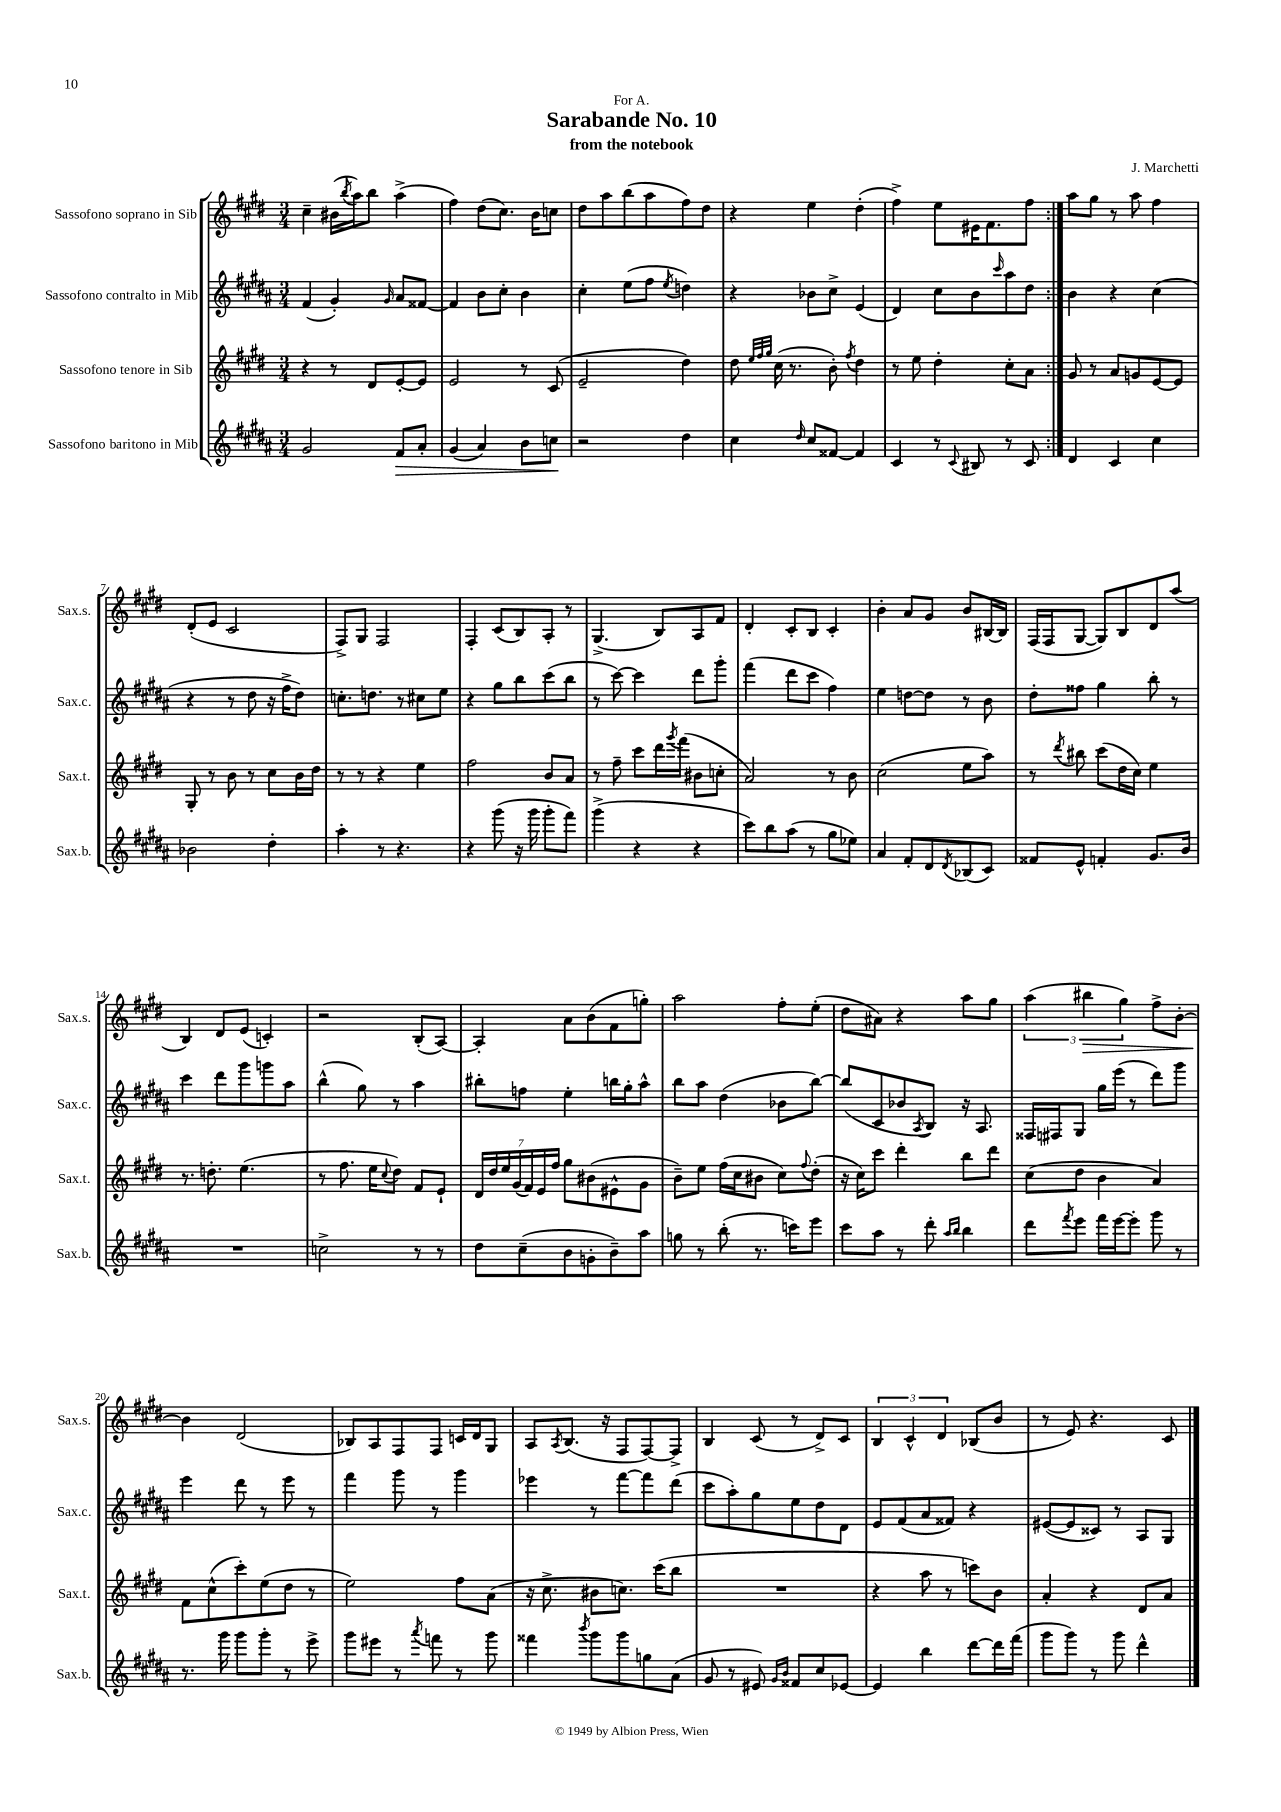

**kern	**kern	**kern	**kern
*staff4	*staff3	*staff2	*staff1
*clefG2	*clefG2	*clefG2	*clefG2
*k[f#c#g#d#a#]	*k[f#c#g#d#]	*k[f#c#g#d#a#]	*k[f#c#g#d#]
*M3/4	*M3/4	*M3/4	*M3/4
2g#	4r	(4f#	4cc#~
.	8r	4g#')	(16b#
.	.	.	8qbb
.	.	.	16aa)
.	8d#	.	8bb
.	.	16qqg#	.
8f#	[8e'	8a#	(4aa^
8a#'	8e]	[8f##	.
=	=	=	=
(4g#	2e	4f##]	4ff#)
4a#)	.	8b	(8dd#
.	.	8cc#'	8.cc#)
8b	8r	4b	.
.	.	.	16b
8cc	(8c#	.	8cc
=	=	=	=
2r	2e~	4cc#'	8dd#
.	.	.	8aa
.	.	(8ee	(8bb
.	.	8ff#	8aa
.	.	8qee	.
4dd#	4dd#)	4dd)	8ff#)
.	.	.	8dd#
=	=	=	=
4cc#	8dd#	4r	4r
.	32qqee	.	.
.	32qqff#	.	.
.	32qqgg#	.	.
.	(16cc#	.	.
.	8.r	.	.
16qqdd#	.	.	.
8cc#	.	8b-	4ee
[8f##	8b')	8cc#^	.
.	8qff#	.	.
4f##]	4dd#	(4e	(4dd#'
=	=	=	=
4c#	8r	4d#)	4ff#^)
.	8ee	.	.
8r	4dd#'	8cc#	8ee
8qqc#	.	.	.
8B#	.	8b	16e#
.	.	.	8.f#
.	.	16qqccc#	.
8r	8cc#'	8aa#	.
8c#	8a	8dd#	8ff#
=:|!	=:|!	=:|!	=:|!
4d#	8g#	4b	8aa
.	8r	.	8gg#
4c#	8a	4r	8r
.	8g	.	8aa
4cc#	[8e	(4cc#	4ff#
.	8e]	.	.
=	=	=	=
2b-	8G#'	4r	(8d#'
.	8r	.	8e
.	8b	8r	2c#
.	8r	8dd#	.
4dd#'	8cc#	16r	.
.	.	16ff#^	.
.	16b	8dd#)	.
.	16dd#	.	.
=	=	=	=
4aa#'	8r	8.cc'	8F#^)
.	8r	.	8G#
.	.	8.dd	.
8r	4r	.	2F#
4.r	.	8r	.
.	4ee	8cc#	.
.	.	8ee	.
=	=	=	=
4r	2ff#	4r	4F#'
(8ggg#	.	8gg#	(8c#
16r	.	8bb	8B)
16ggg#	.	.	.
8ggg#'	8b	(8ccc#	8A'
8fff#)	8a	8bb	8r
=	=	=	=
(4ggg#^	8r	8r	(4.G#^
.	8ff#~	[8ccc#)	.
4r	8ccc#	4ccc#]	.
.	16ddd#	.	8B)
.	8qggg#	.	.
.	(16fff#	.	.
4r	8b#	8ddd#	8A
.	8cc'	8ggg#'	8f#
=	=	=	=
8ccc#)	2a)	(4fff#	4d#'
8bb	.	.	.
(8aa#	.	8ddd#	8c#'
8r	.	8ccc#	8B
8gg#	8r	4ff#)	4c#'
8ee-)	8b	.	.
=	=	=	=
4a#	(2cc#	4ee	4b'
8f#'	.	[8dd	8a
8d#	.	8dd]	8g#
8qd#	.	.	.
(8B-	8ee	8r	8b
8c#)	8aa)	8b	[16B#
.	.	.	16B#]
=	=	=	=
8f##	8r	8dd#'	(16F#
.	.	.	16F#
.	8qddd#	.	.
8e^^	8bb#	8ff##	[8G#
4f'	(8ccc#	4gg#	8G#])
.	16dd#	.	8B
.	16cc#)	.	.
8.g#	4ee	8bb'	8d#
.	.	8r	(8aa
16b	.	.	.
=	=	=	=
2.r	8.r	4ccc#	4B)
.	8.dd'	.	.
.	.	8ddd#	8d#
.	(4.ee	8ggg#	(8e
.	.	8ggg	4c')
.	.	8aa#	.
=	=	=	=
2cc^	8r	(4bb^^	2r
.	8.ff#	.	.
.	.	8gg#)	.
.	16ee	.	.
.	8qqcc#	.	.
.	8dd#)	8r	.
8r	8f#	4aa#	(8B'
8r	8e`	.	[8A)
=	=	=	=
8dd#	28d#	8bb#'	4A']
.	28dd#	.	.
.	28ee	.	.
.	(28g#	.	.
(8cc#~	.	8ff	.
.	28f#)	.	.
.	28e	.	.
.	28ff#	.	.
8b	8gg#	4ee'	8a
8g'	(8b#	.	(8b
8b~)	8e#^^	16bb	8f#
.	.	16gg#'	.
8aa#	8g#	8aa#^^	8gg')
=	=	=	=
8gg	8b~)	8bb	2aa
8r	8ee	8aa#	.
(8bb'	(16ff#	(4dd#	.
.	16cc#	.	.
8.r	8b#	.	.
.	8cc#)	8b-	8ff#'
16ccc)	.	.	.
.	8qqff#	.	.
8eee	(8dd#'	[8bb)	(8ee'
=	=	=	=
8ccc#	16r	(8bb]	8dd#
.	16cc#)	.	.
8aa#	8ccc#	8c#	8a#)
8r	4ddd#'	8b-	4r
.	.	8qA#	.
8ddd#'	.	8B)	.
16qqaa#	.	.	.
16qqbb	.	.	.
4bb	8bb	16r	8aa
.	.	8.A#	.
.	8ddd#	.	8gg#
=	=	=	=
8ddd#	(8cc#	16F##	(6aa
.	.	16F#	.
8qfff#	.	.	.
8eee	8dd#	8G#	.
.	.	.	6bb#
16fff#	4b	16gg#	.
[16eee	.	(16eee	.
.	.	.	6gg#)
8eee']	.	8r	.
8ggg#	4a)	8ddd#)	8ff#^
8r	.	8ggg#	[8b'
=	=	=	=
8.r	8f#	4eee	4b]
.	(8cc#^^	.	.
16ggg#	.	.	.
8ggg#	8ccc#')	8ddd#	(2d#
8ggg#'	(8ee	8r	.
8r	8dd#	8eee	.
8eee^	8r	8r	.
=	=	=	=
8ggg#	2ee)	4fff#	8B-)
8eee#	.	.	8A
8r	.	8ggg#	8F#
8qaaa#	.	.	.
8fff	.	8r	8F#
8r	8ff#	4ggg#	16c
.	.	.	16d#
8ggg#	(8a	.	8G#
=	=	=	=
4fff##	16r	4eee-	8A
.	8.cc#^	.	.
.	.	.	8qA
.	.	.	(8.B
8qbbb	.	.	.
8ggg#	8b#	8r	.
.	.	.	16r
8ggg#	8.cc)	[8fff#	8F#
8gg	.	8fff#]	[8F#)
.	(16ccc#	.	.
(8a#	8bb	(8ddd#	8F#^]
=	=	=	=
8g#	2.r	8ccc#	4B
8r	.	8aa#')	.
8e#)	.	8gg#	(8c#
16qqg#	.	.	.
16qqb	.	.	.
8f##	.	8ee	8r
8cc#	.	8dd#	8d#^)
[8e-	.	8d#	8c#
=	=	=	=
4e-]	4r	8e	6B
.	.	(8f#	.
.	.	.	6c#^^
4bb	8aa	8a#	.
.	.	.	6d#
.	8r	8f##)	.
[8ddd#	8ccc)	4r	(8B-
16ddd#]	8b	.	8b
(16fff#	.	.	.
=	=	=	=
8ggg#	4a'	([8e#	8r
8ggg#)	.	8e#]	8e)
8r	4r	8c##)	4.r
8ggg#	.	8r	.
4ddd#^^	8d#	8A#	.
.	8a	8G#	8c#
==	==	==	==
*-	*-	*-	*-
